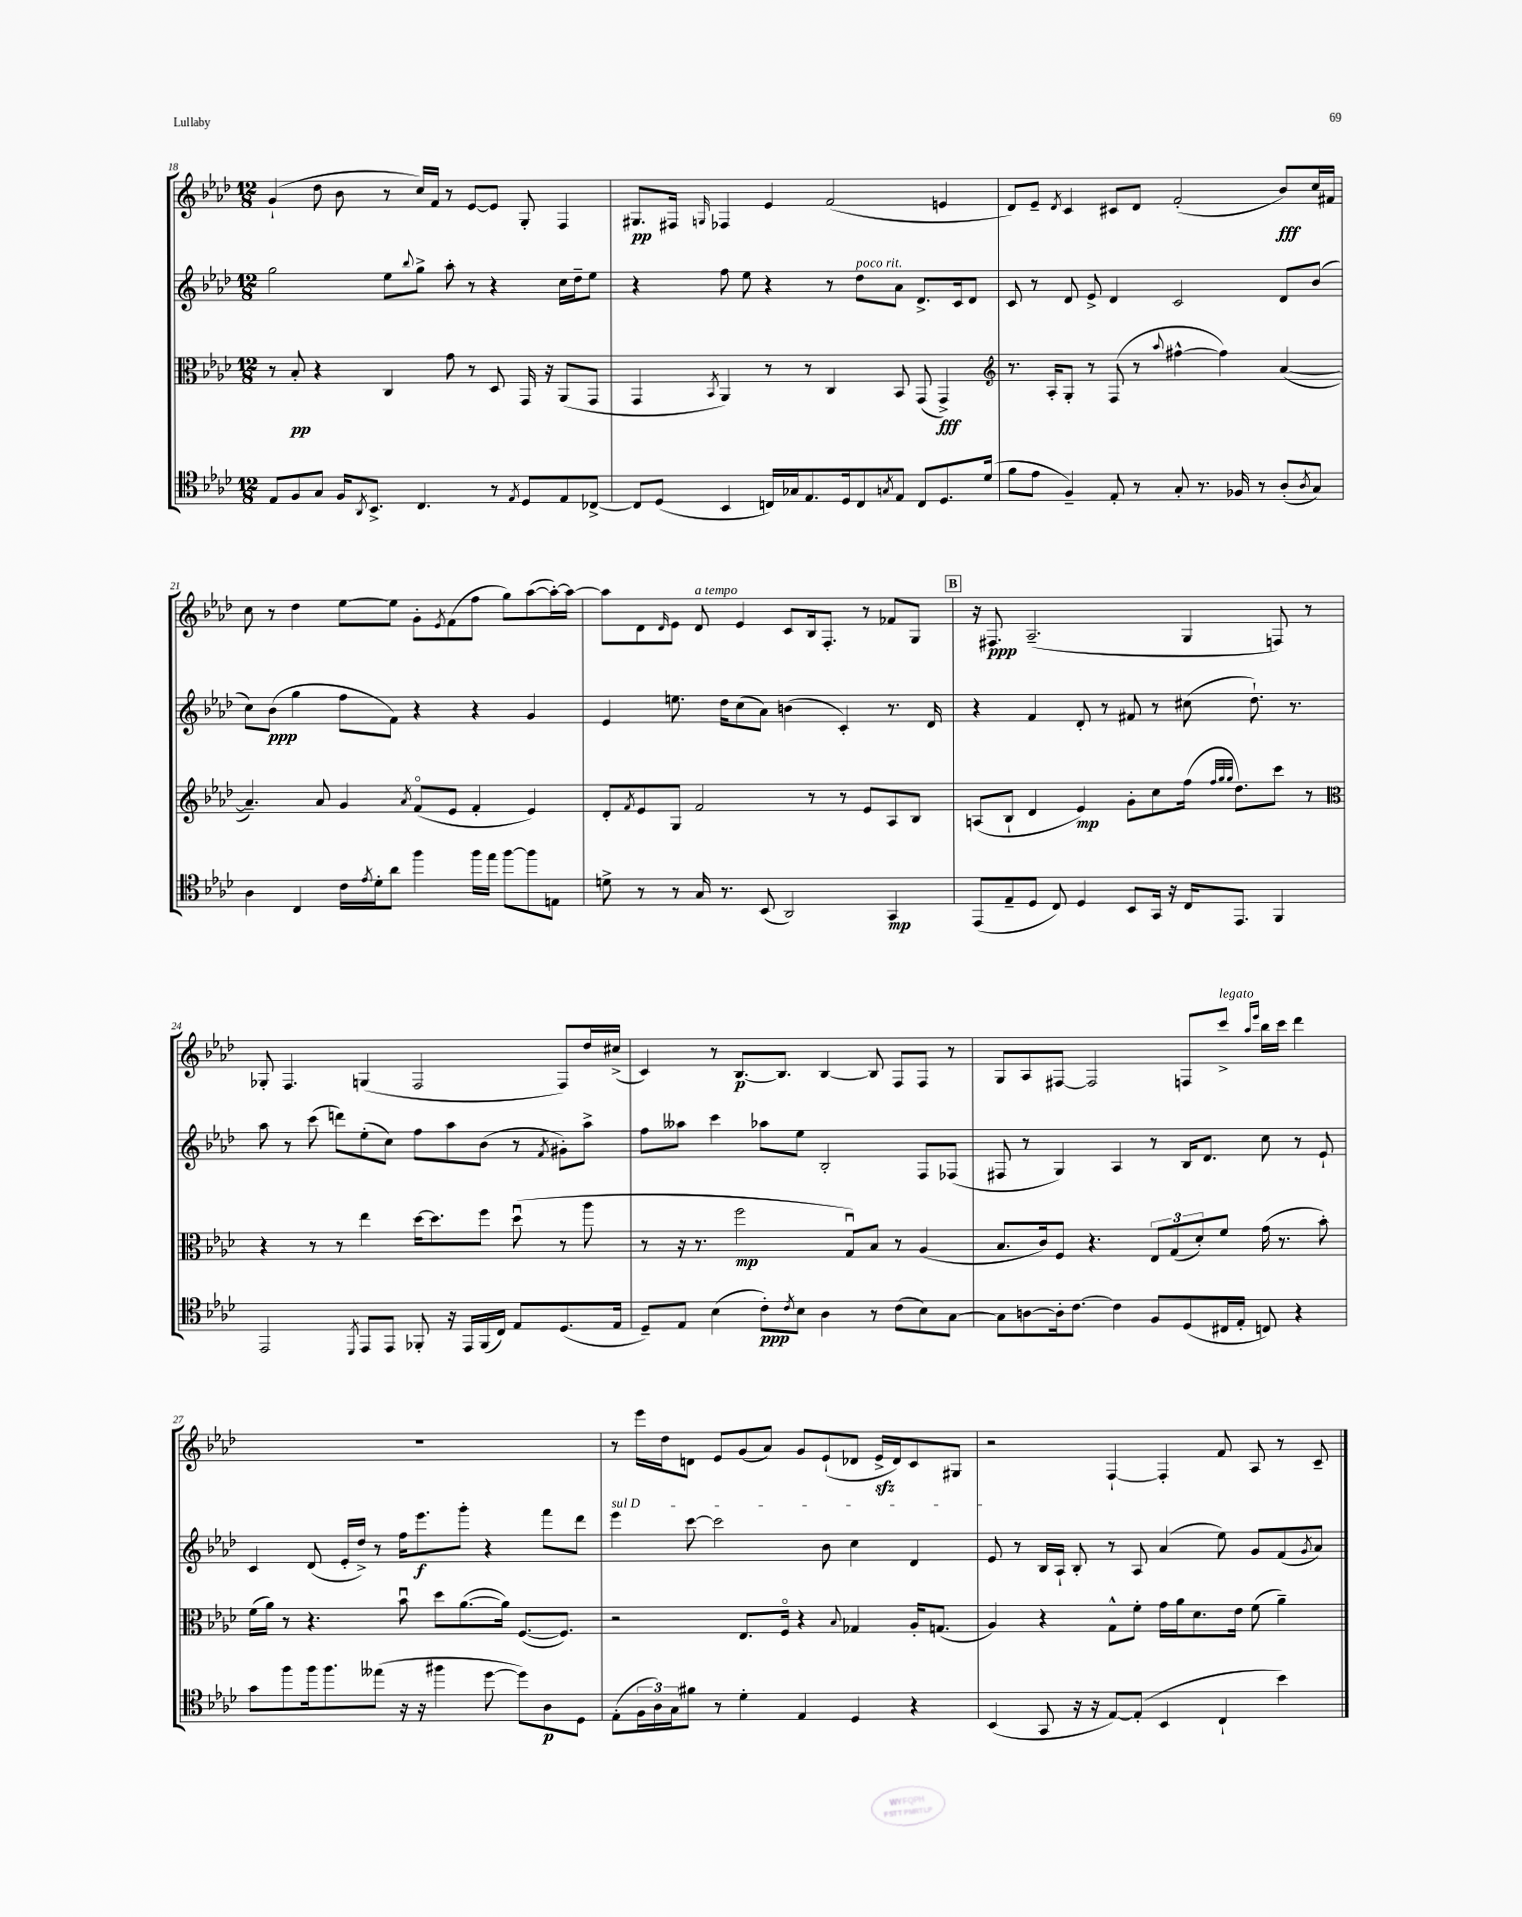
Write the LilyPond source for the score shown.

<<
\new StaffGroup <<
\new Staff = "s0" {
    \clef treble \key aes \major \numericTimeSignature \time 12/8
    g'4-!( des''8 bes'8 r8 c''16) f'16 r8 ees'8~ ees'8 g8-. f4 |
    gis8.\pp fis16 \grace { g16 } fes4 ees'4 f'2( e'4 |
    des'8) ees'8-- \acciaccatura { des'8 } c'4 cis'8 des'8 f'2-.( bes'8\fff) c''16 fis'16 |
    c''8 r8 des''4 ees''8~ ees''8 g'8-. \acciaccatura { ees'8 } f'8( f''8 g''8) aes''8~( aes''16~-.) aes''16~ |
    aes''8 des'8 \grace { des'16 } ees'8 des'8^\markup { \italic "a tempo" } ees'4 c'8 bes16 f8.-. r8 fes'8 g8 |
    \mark \markup { \box "B" } r16 fis8.\ppp aes2.--( g4 f8) r8 |
    ges8-. f4. g4( f2 f8) des''16 cis''16->( |
    c'4) r8 bes8.~\p bes8. bes4~ bes8 f8 f8 r8 |
    g8 aes8 fis8~ fis2 f8 c'''8->^\markup { \italic "legato" } \grace { aes''16 ees'''16 } bes''16 c'''16 des'''4 |
    R1. |
    r8 ees'''16 des''16 d'8 ees'8 g'8( aes'8) g'8 ees'8-!( des'8 ees'16->\sfz des'16) c'8 gis8 |
    r2 f4~-! f4-. f'8 aes8 r8 c'8-- \bar "|." |
}
\new Staff = "s1" {
    \clef treble \key aes \major \numericTimeSignature \time 12/8
    g''2 ees''8 \appoggiatura { bes''8 } g''8-> aes''8-. r8 r4 c''16 des''16-- ees''8 |
    r4 f''8 ees''8 r4 r8 des''8^\markup { \italic "poco rit." } aes'8 des'8.-> c'16 des'8 |
    c'8 r8 des'8 ees'8-> des'4 c'2 des'8 bes'8( |
    c''8) bes'8\ppp( g''4 f''8 f'8) r4 r4 g'4 |
    ees'4 e''8. des''16 c''8( aes'8) b'4( c'4-.) r8. des'16 |
    \mark \markup { \box "B" } r4 f'4 des'8-. r8 fis'8 r8 cis''8( des''8.-!) r8. |
    aes''8 r8 c'''8( d'''8) ees''8-.( c''8) f''8 aes''8 bes'8( r8 \acciaccatura { f'8 } gis'8-.) aes''8-> |
    f''8 aeses''8 c'''4 aes''8 ees''8 bes2-. f8 fes8( |
    fis8 r8 g4) aes4 r8 bes16 des'8. c''8 r8 ees'8-! |
    c'4 des'8( ees'16-. des''16->) r8 f''16 ees'''8.\f g'''8-. r4 f'''8 des'''8 |
    \once \override TextSpanner.bound-details.left.text = \markup { \italic "sul D" } ees'''4\startTextSpan c'''8~ c'''2 bes'8 c''4 des'4 |
    ees'8\stopTextSpan r8 bes16 aes16-! bes8-. r8 aes8 aes'4( ees''8) g'8 f'8( \acciaccatura { g'8 } aes'8) \bar "|." |
}
\new Staff = "s2" {
    \clef alto \key aes \major \numericTimeSignature \time 12/8
    r8 bes8-.\pp r4 c4 g'8 r8 des8 g,16 r16 aes,8( g,8 |
    g,4 \acciaccatura { bes,8 } aes,4) r8 r8 c4 bes,8 g,8( g,4->\fff) |
    \clef treble r8. aes16-. g8-. r8 f8( r8 \appoggiatura { aes''8 } fis''4~-^ fis''4) aes'4~( |
    aes'4.--) aes'8 g'4 \acciaccatura { aes'8 } f'8\flageolet( ees'8 f'4-. ees'4) |
    des'8-. \acciaccatura { f'8 } ees'8 g8 f'2 r8 r8 ees'8 aes8 bes8 |
    \mark \markup { \box "B" } a8( bes8-! des'4 ees'4\mp) g'8-. c''8 f''16( \grace { f''32 g''32 g''32 } des''8.) c'''8 r8 |
    \clef alto r4 r8 r8 ees''4 des''16~ des''8. f''8 des''8\downbow( r8 aes''8 |
    r8 r16 r8. f''2\mp g8\downbow) bes8 r8 aes4( |
    bes8. c'16) f8 r4. \tuplet 3/2 { ees8 g8( des'8-.) } f'8 g'16( r8. bes'8-.) |
    f'16( aes'16) r8 r4. bes'8\downbow des''8 aes'8.~( aes'16) f8.~( f8.) |
    r2 ees8. f16\flageolet r4 \appoggiatura { bes8 } ges4 aes16-. g8.( |
    aes4) r4 g8-^ f'8-. g'16 aes'16 des'8. ees'16 f'8( aes'4--) \bar "|." |
}
\new Staff = "s3" {
    \clef tenor \key aes \major \numericTimeSignature \time 12/8
    ees8 f8 g8 f16 \acciaccatura { aes,8 } bes,8.-> c4. r8 \acciaccatura { ees8 } des8 ees8 ces8~-> |
    ces8 des8( bes,4 c16) ges16 ees8. des16 c8 \acciaccatura { g8 } ees8 c8 des8. des'16( |
    f'8 ees'8 f4--) ees8-. r8 g8-. r8. fes16 r8 aes8-.( \acciaccatura { aes8 } g8) |
    aes4 c4 c'16 \acciaccatura { ees'8 } des'16-. aes'8 f''4 f''16 ees''16 f''8~ f''8 e8 |
    d'8-> r8 r8 g16 r8. bes,8( aes,2) g,4\mp |
    \mark \markup { \box "B" } ees,8( ees8-- des8 c8) des4 bes,8 g,16 r16 c16 ees,8. f,4 |
    ees,2 \acciaccatura { des,8 } ees,8 ees,8 fes,8-. r16 ees,16 fes,16( c16) ees8 des8.( ees16 |
    des8--) ees8 bes4( c'8-.\ppp) \acciaccatura { c'8 } bes8 aes4 r8 c'8( bes8) g8~ |
    g8 a8~ a16-. c'8.~ c'4 f8 des8( cis16 ees16-. c8) r4 |
    g'8 f''8 f''16 f''8. eeses''8( r16 r16 fis''4 des''8~ des''8) aes8\p des8 |
    ees8-.( \tuplet 3/2 { f16 aes16) g16 } fis'8 r8 des'4-. ees4 des4 r4 |
    bes,4( g,8 r16 r16 ees8~) ees8-.( bes,4 c4-! bes'4) \bar "|." |
}
>>
>>
\layout { \context { \Score currentBarNumber = #18 } }
